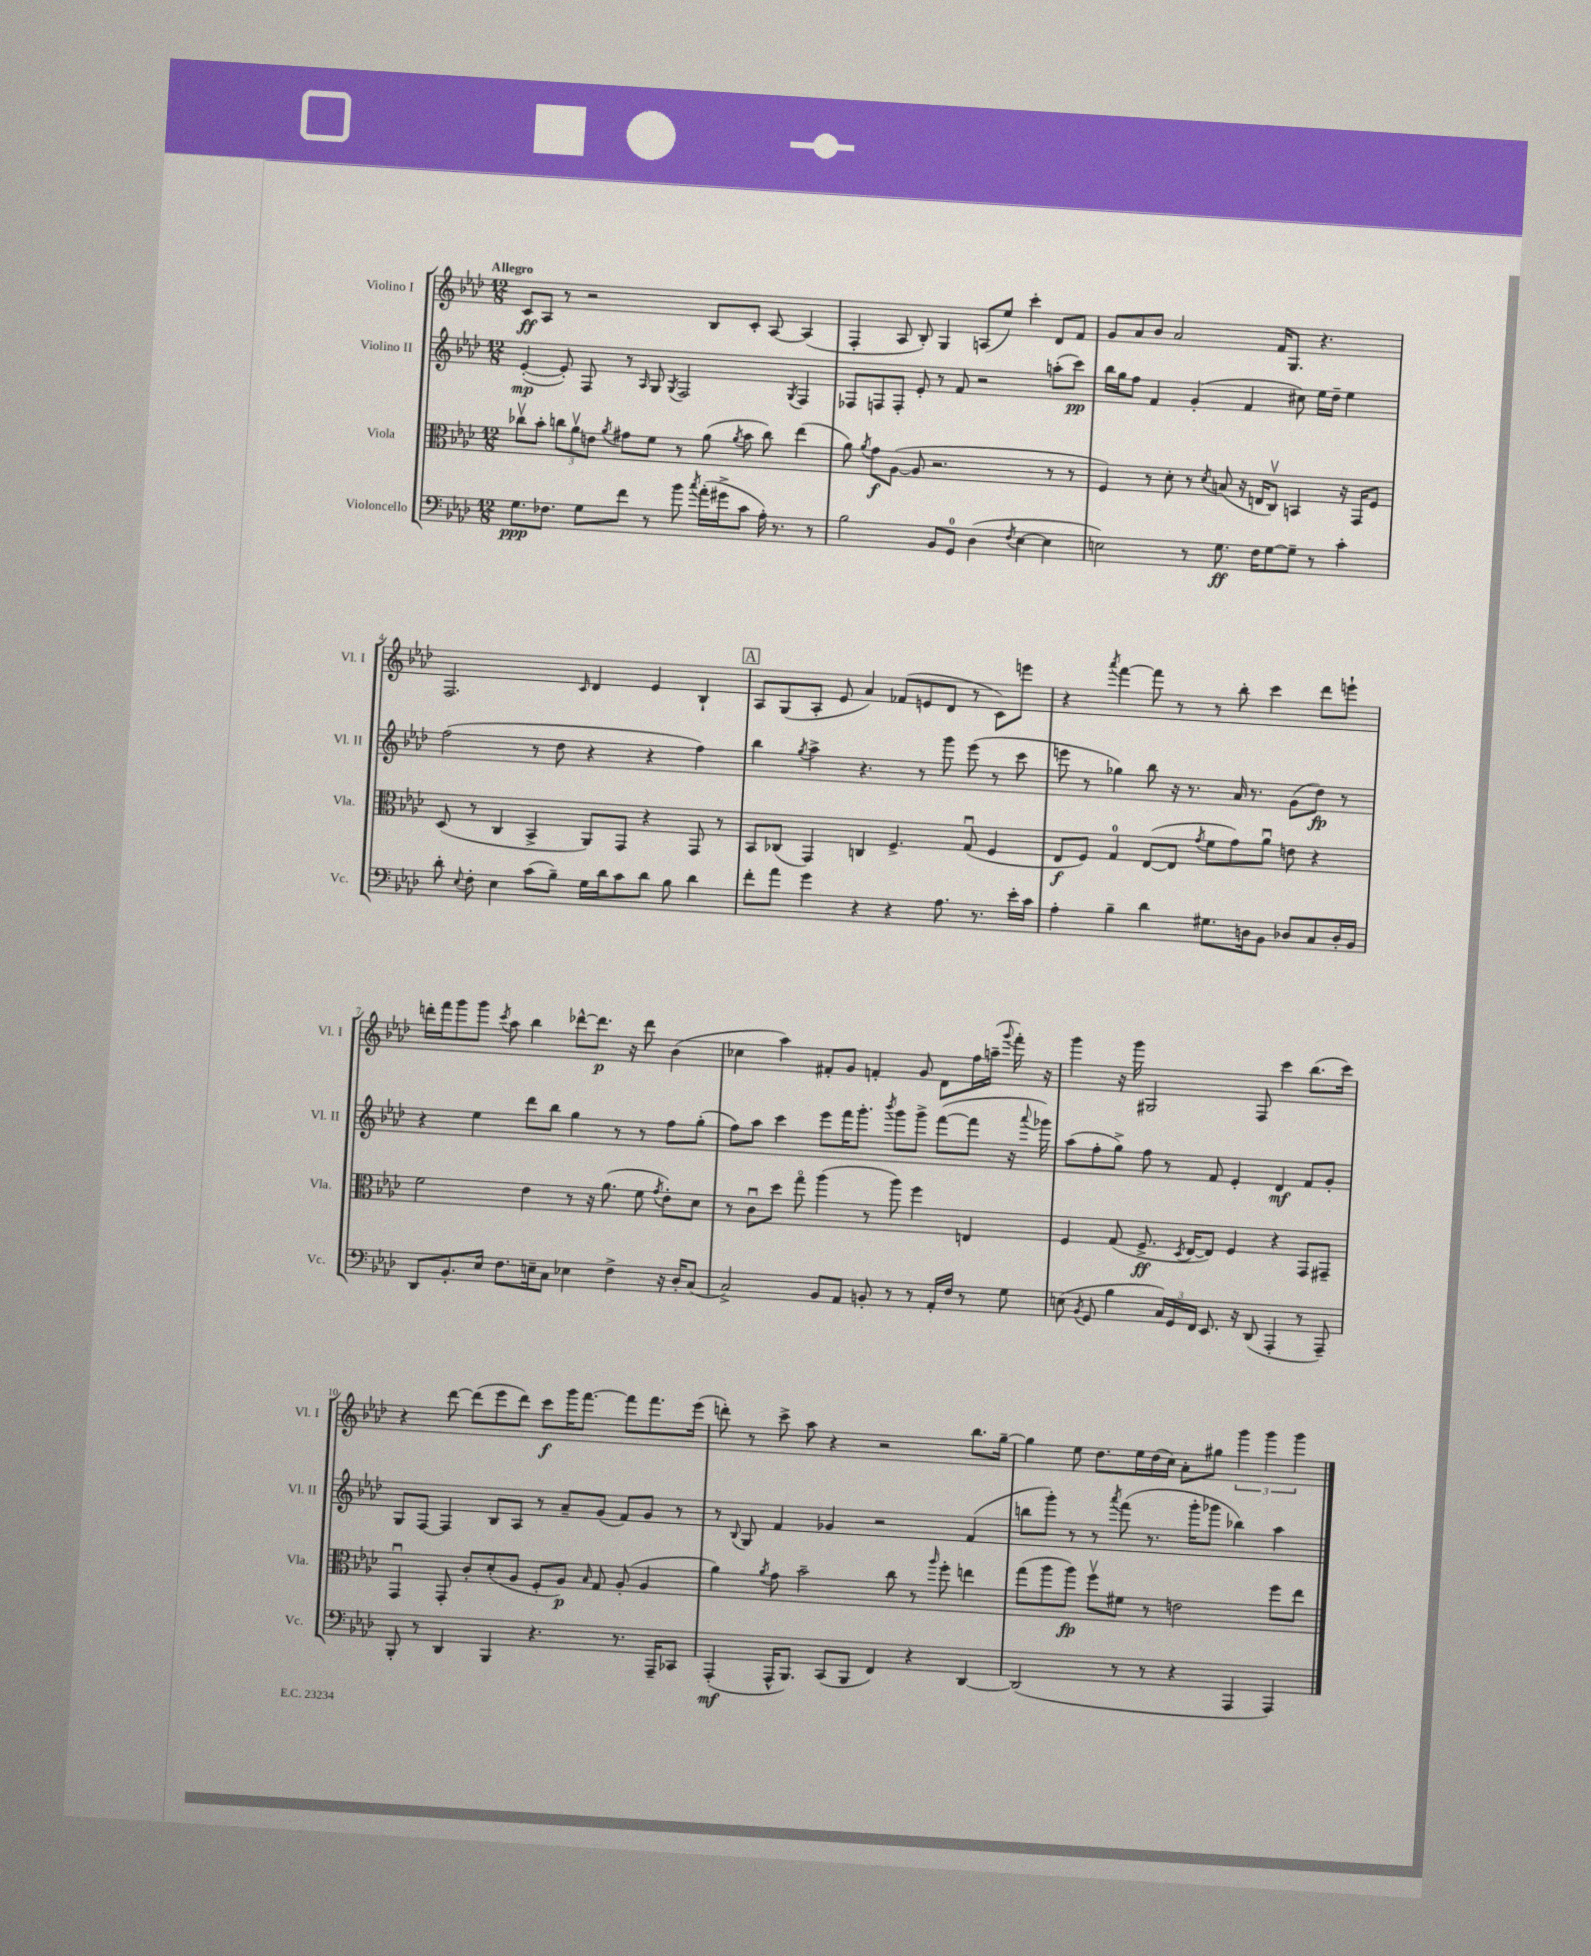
<<
\new StaffGroup <<
\new Staff = "s0" \with { instrumentName = "Violino I" shortInstrumentName = "Vl. I" } {
    \clef treble \key aes \major \numericTimeSignature \time 12/8 \tempo "Allegro"
    \autoBeamOff c'8[\ff aes8] r8 r2 bes8[ c'8]-. aes8~ aes4( |
    f4-. aes8 bes8-.) g4 a8[( ees''8]) c'''4-. des'8[ f'8] |
    g'8[ aes'8 bes'8] aes'2 f'16[ g8.] r4. |
    f2. \grace { c'16 } des'4 ees'4 bes4-! |
    \mark \markup { \box "A" } aes8[ g8( aes8]-. ees'8 aes'4) fes'8[( e'8 des'8] r8 c'8[) e'''8] |
    r4 \acciaccatura { aes'''8 } f'''4~ f'''8 r8 r8 bes''8-. c'''4 des'''8[ e'''8]-! |
    d'''16[-. f'''16 g'''8 g'''8] \acciaccatura { c'''8 } aes''8 bes''4 des'''8[~-^ des'''8.]\p r16 des'''8 bes'4( |
    ces''4 aes''4) fis'8[-. g'8] f'4-. g'8 des'8[ f''16 a''16]--( \appoggiatura { g'''8 } f'''16-.) r16 |
    g'''4 r16 g'''16 gis2 f8 c'''4 bes''8.[( c'''16]) |
    r4 des'''8~ des'''8[( ees'''8 des'''8]) c'''8[\f g'''16 f'''8.]~ f'''8[ f'''8. ees'''16]( |
    d'''8-.) r8 c'''8-> aes''8 r4 r2 bes''8.[ g''16]~-- |
    g''4 ees''8 des''8.[ ees''16 des''16( c''16]) aes'8[-. gis''8] \tuplet 3/2 { g'''4 g'''4 g'''4 } \bar "|." |
}
\new Staff = "s1" \with { instrumentName = "Violino II" shortInstrumentName = "Vl. II" } {
    \clef treble \key aes \major \numericTimeSignature \time 12/8
    \autoBeamOff ees'4~-.\mp( ees'8-.) f8 r8 \grace { aes16 } g8 \acciaccatura { g8 } f2 \acciaccatura { g8 } f4 |
    fes8[ f8 f8]-. ees'8-. r8 f'8 r2 a''8[-.( c'''8]\pp) |
    bes''16[ g''16 f''8] f'4 g'4-.( f'4 cis''8) ees''16[ des''16]-- ees''4 |
    f''2( r8 des''8 r4 r4 f''4) |
    \mark \markup { \box "A" } bes''4 \acciaccatura { g''8 } aes''4-> r4. r8 g'''8 ees'''8( r8 c'''8 |
    e'''8 r8 ges''4) bes''8 r16 r8. aes'16 r8. g'8[( des''8]\fp) r8 |
    r4 ees''4 des'''8[ bes''8] g''4 r8 r8 f''8[ g''8]-.( |
    f''8[) aes''8] c'''4 ees'''8[ f'''16 g'''8.]-. \acciaccatura { bes'''8 } g'''8[ g'''8]-> f'''8[~( f'''8] r16 \appoggiatura { aes'''8 } ges'''16) |
    aes''8[( f''8-. g''8]->) f''8 r8 f'8 ees'4-. des'4\mf f'8[ g'8]-. |
    g8[ f8]~ f4 bes8[ aes8] r8 aes'8[-- g'8]( f'8[) g'8] r8 |
    r8 \appoggiatura { bes8 } g8 f'4 ges'4 r2 f'4( |
    b''8[ g'''8]-.) r8 r8 \acciaccatura { aes'''8 } f'''8( r8. g'''16[-. ges'''8] bes''4) aes''4 \bar "|." |
}
\new Staff = "s2" \with { instrumentName = "Viola" shortInstrumentName = "Vla." } {
    \clef alto \key aes \major \numericTimeSignature \time 12/8
    \autoBeamOff ces''8[\upbow bes'8]-. \tuplet 3/2 { c''8[ aes'8\upbow e'8] } \acciaccatura { aes'8 } gis'8[ f'8] r8 aes'8( \acciaccatura { aes'8 } bes'8 c''8) ees''4( |
    aes'8) \acciaccatura { aes'8 } g'8[\f aes8]~( aes8 r2. r8 r8 |
    f4) r8 des'8-. r8 \acciaccatura { des'8 } b8( r16 e16[ c8]\upbow) b,4 r16 g,16[ f8] |
    des8( r8 c4 bes,4-> aes,8[) g,8] r4 g,8 r8 |
    \mark \markup { \box "A" } bes,8[ ces8]( g,4) c4 f4.-> g8\downbow( f4 |
    ees8[\f f8]) g4-0 ees8[~( ees8] \acciaccatura { g'8 } f'8[ g'8) aes'8]\downbow e'8 r4 |
    f'2 ees'4 r8 r16 aes'8.( f'8 \acciaccatura { g'8 } ees'8[-.) des'8] |
    r8 c'8[\downbow des''8] g''8\flageolet aes''4( r8 aes''8) f''4 e4 |
    f4 g8( f8.->\ff \acciaccatura { des8 } ees16[~ ees8]) f4 r4 g,8[ gis,8]-- |
    g,4\downbow g,8-. c'8[-. des'8-.( aes8] f8[-. aes8]\p) \grace { bes16 } g8 aes8-.( aes4 |
    aes'4) \acciaccatura { aes'8 } g'8 bes'2-- c''8 r8 \grace { aes''16 } f''8-. e''4 |
    g''8[( aes''8 aes''8]\fp) f''8[\upbow fis'8] r8 e'2 f''8[ ees''8] \bar "|." |
}
\new Staff = "s3" \with { instrumentName = "Violoncello" shortInstrumentName = "Vc." } {
    \clef bass \key aes \major \numericTimeSignature \time 12/8
    \autoBeamOff g8.[\ppp fes8.] g8[ f'8] r8 bes'8 \acciaccatura { c''8 } aes'16[-.( gis'16-> c'8] aes16-.) r8. r8 |
    bes2 bes,8[ g,8]-0 des4( \acciaccatura { f8 } ees4~ ees4 |
    e2) r8 g8.\ff f16[ g8~ g8]-- r8 c'4-. |
    des'8-. \appoggiatura { ees8 } f8-. ees4 c'8[( bes8]--) g16[ des'16 c'8 des'8] bes8 des'4 |
    \mark \markup { \box "A" } f'8[-. aes'8] g'4 r4 r4 aes8. r8. ees'16[-. c'16] |
    aes4-. bes4-- des'4 gis8.[ d16 bes,8] des8[ c8 des16-. bes,16] |
    des,8[ bes,8.-. ees16] f8.[ e16-- c8] ees4 f4-> r16 des16[-. c8]( |
    c2->) bes,8[ aes,8] b,8-. r8 r8 aes,16[-. f16] r8 g8 |
    e8( \acciaccatura { bes,8 } g,8 bes4 \tuplet 3/2 { c16[) g,16 f,16] } ees,8. r16 des,8( aes,,4-. r8 aes,,8--) |
    bes,,8-. r8 des,4 bes,,4 r4. r8. aes,,16[-- ces,8] |
    aes,,4-.\mf( aes,,16[-^ bes,,8.]) c,8[( bes,,8] f,4) r4 des,4~ |
    des,2( r8 r8 r4 aes,,4 aes,,4) \bar "|." |
}
>>
>>
